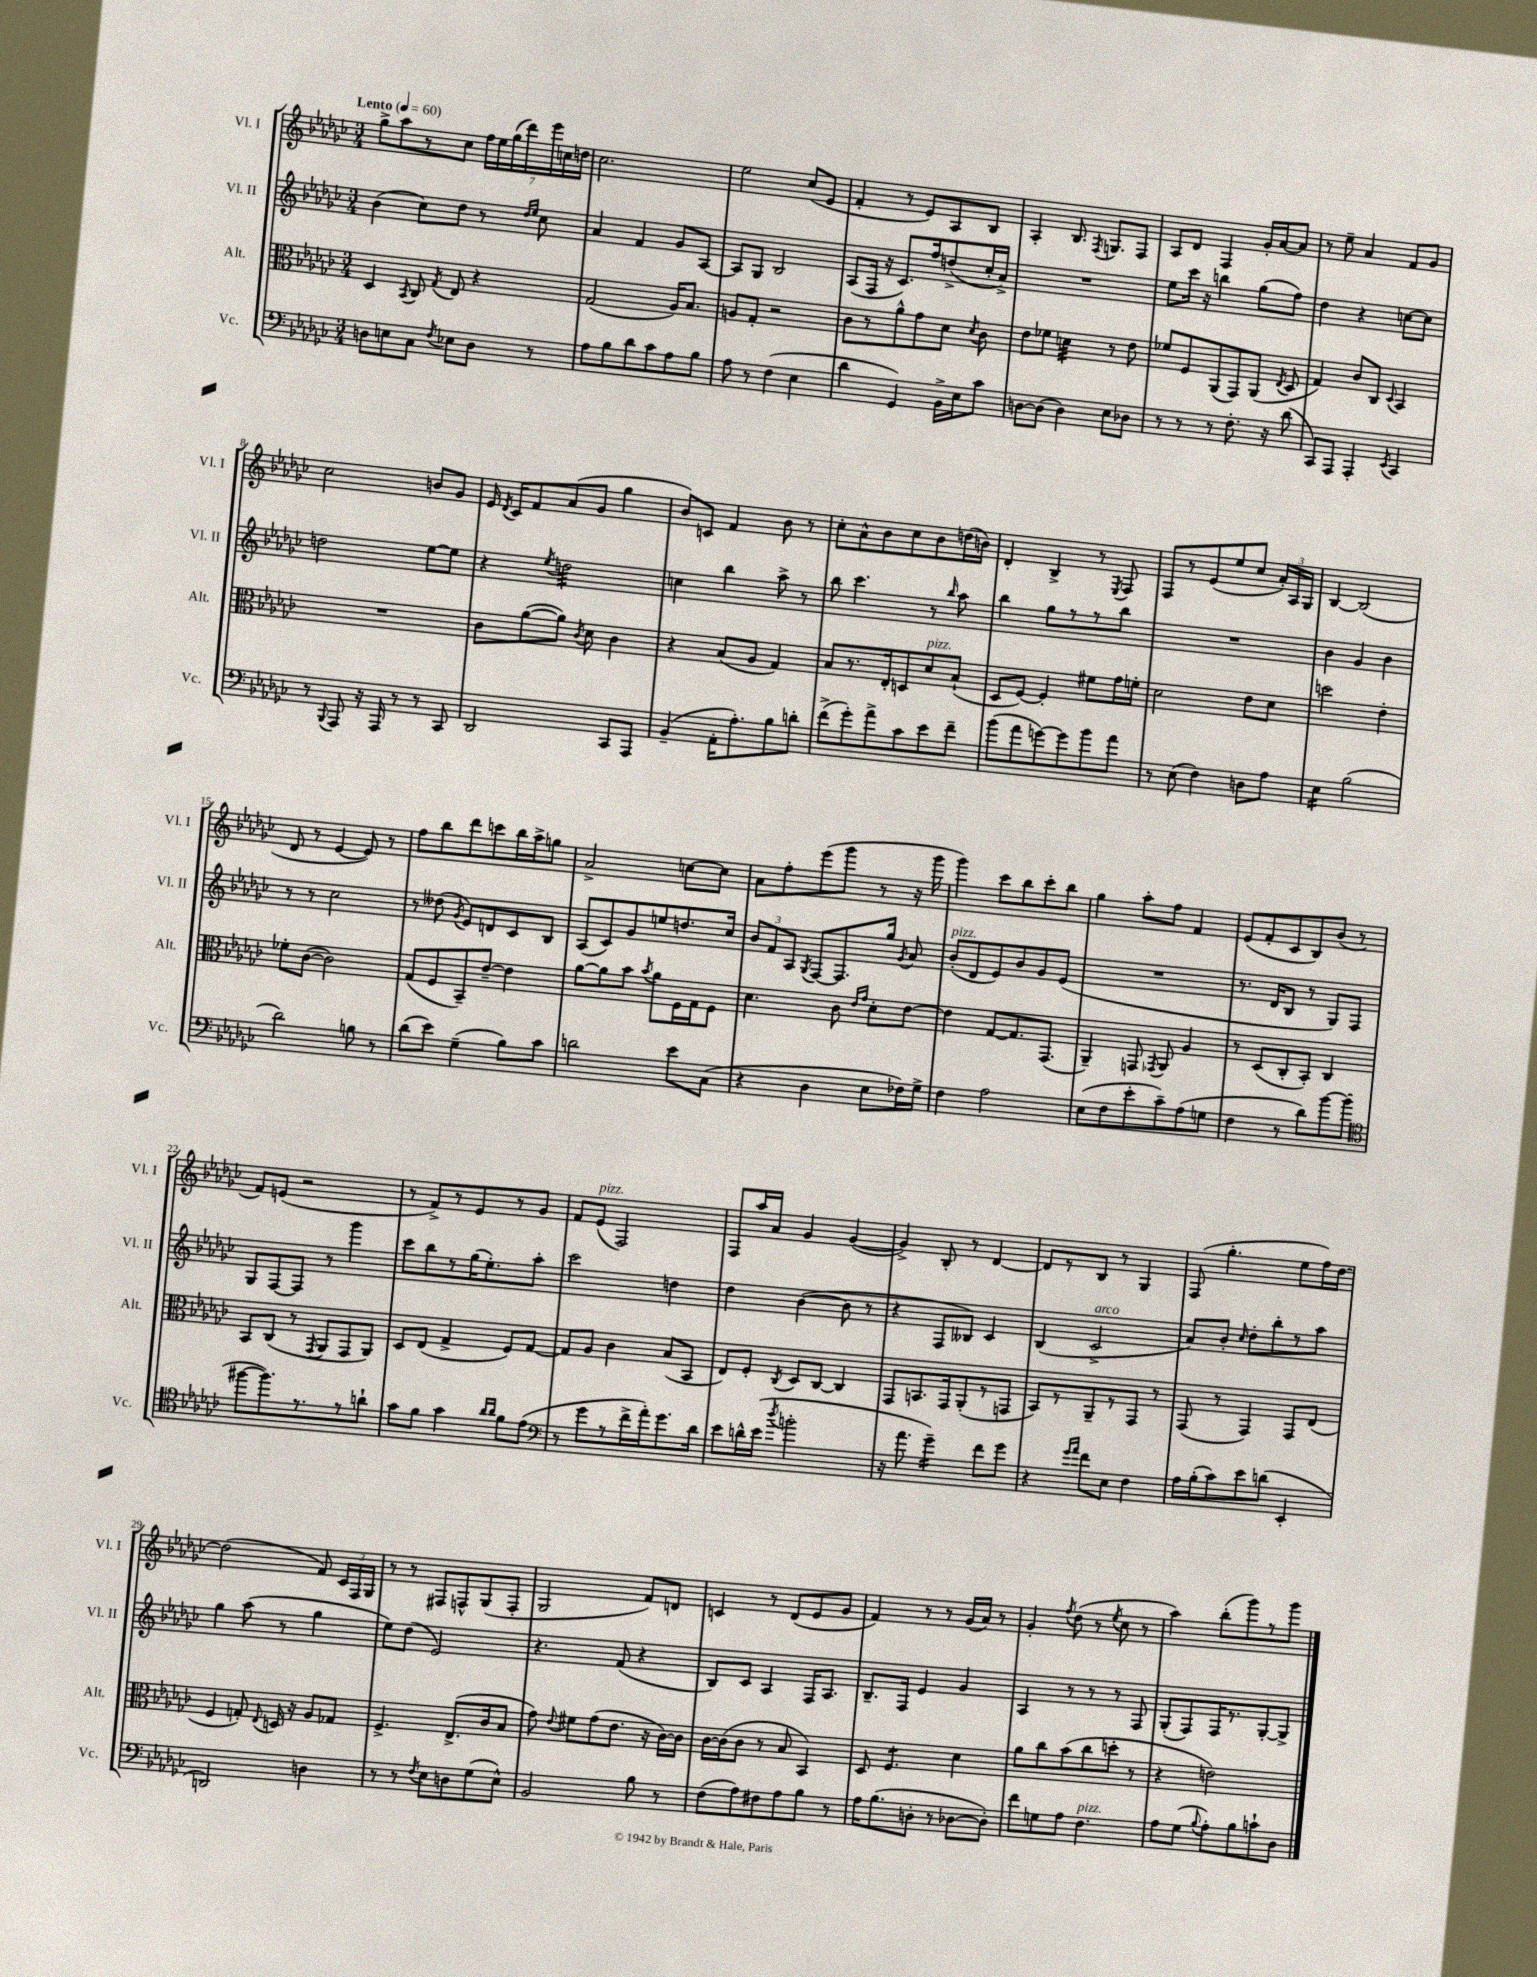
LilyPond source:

<<
\new StaffGroup <<
\new Staff = "s0" \with { instrumentName = "Vl. I" shortInstrumentName = "Vl. I" } {
    \clef treble \key ges \major \numericTimeSignature \time 3/4 \tempo "Lento" 4 = 60
    \autoBeamOff ges''8[-> aes''8 r8 ces''8] \tuplet 7/4 { f''16[ ees''16 ges''16( des'''16) ees'''16 c''16 d''16] } |
    ces''2. |
    ees''2 ces''8[( ees'8] |
    f'4-. r8 ees'8[) aes8 bes8] |
    aes4-. bes8. \acciaccatura { f8 } g8.[ f8] |
    aes8[ des'8] f4 ges'16[-. aes'16~ aes'8] |
    r8 ees''8-- aes'4 f'8[ ges'8] |
    ces''2 b'8[ ges'8] |
    ees'16 \acciaccatura { des'8 } ces'16[ f'8 aes'8( ges'8] ges''4 |
    bes'8[) c'8] f'4 bes'8 r8 |
    ces''8[-. aes'8-^ bes'8 ces''8 bes'8 d''16( b'16]) |
    des'4-. bes4-> r8 \acciaccatura { ees8 } f8 |
    f8[ r8 ees'8( ees''8 ces''8] \tuplet 3/2 { aes'16[-.) aes16 ges16] } |
    bes4~ bes2( |
    des'8 r8 ees'4~ ees'8) r8 |
    f''8[ bes''8 des'''8 c'''8 bes''16 aes''16-> g''8] |
    aes'2-> c''8[~ c''8] |
    aes'8[ f''8-. ees'''8( ges'''8] r8 r16 ges'''16 |
    ges'''4) ces'''8[ bes''8 ces'''8-. bes''8] |
    ges''4 aes''8[-. f''8] f'4 |
    ees'8[( f'8-. ces'8 bes8) bes'8]( r8 |
    f'8[) e'8]( r2 |
    r8 f'8[->) r8 ees'8 r8 ges'8] |
    f'8[ ees'8]^\markup { \italic "pizz." }( f2) |
    f8[ aes''16 aes'16] ges'4 ges'4~( |
    ges'4->) bes8-. r8 des'4~ |
    des'8[ r8 bes8] r8 ges4 |
    f8( ges''4.-. ees''8[ f''16) des''16]~ |
    des''2( f'8) \tuplet 3/2 { ces'16[ f16 ges16] } |
    r8 r8 fis8[ f8-^ ges8( f8]-. |
    ges2 f'8[) d'8] |
    c'4 r8 des'8[( ees'8 ges'8] |
    f'4) r8 r8 ges'16[( aes'16]) r8 |
    ges'4-. \acciaccatura { f''8 } des''8( r8 \acciaccatura { ees''8 } ces''8 r8 |
    aes''4) bes''8[-.( ges'''8) r8 ges'''8] \bar "|." |
}
\new Staff = "s1" \with { instrumentName = "Vl. II" shortInstrumentName = "Vl. II" } {
    \clef treble \key ges \major \numericTimeSignature \time 3/4
    \autoBeamOff bes'4( ces''8[) des''8] r8 \grace { des''16[ ees''16] } ces''8 |
    aes'4 f'4 ges'8[ aes8]~ |
    aes8[ ges8] bes2 |
    aes8[( f16] r16 ces'8.[) f''16 d''8->( ces''16-. aes'16]->) |
    R2. |
    ees''8[ ces'''16] r16 b''4 ges''8[( f''8]) |
    des''4 r4 c''8[~ c''8] |
    d''2 ees''8[~ ees''8] |
    r4 \acciaccatura { ees''8 } d''2:32 |
    c''4 bes''4 aes''8-> r8 |
    bes''8 ces'''4. r8 \grace { bes''16 } aes''8 |
    bes''4 ges''8[ r8 r8 bes''8] |
    R2. |
    bes'4 ges'4 bes'4 |
    r8 r8 ces''2 |
    r8 deses''8( \acciaccatura { ges'8 } ees'8[) d'8 ces'8 bes8] |
    aes8[( ces'8) ges'8 e''8 d''8. ces''16] |
    \tuplet 3/2 { bes'8[ f'8 aes8] } \acciaccatura { ges8 } f8[~ f8. ges''16] \acciaccatura { ges'8 } aes'8 |
    bes'8[-.^\markup { \italic "pizz." }( des'8 ees'8) bes'8 ges'8 ees'8]( |
    R2. |
    r8. des'16[ bes8] r8 ges8[) f8] |
    ges8[ f8~ f8] r8 ges'''4 |
    ces'''8[ bes''8 r8 ges''16( ees''8.-.) aes''8]-. |
    ces'''2 d''4 |
    des''4 bes'4~( bes'8 r8 |
    r4 f8[ beses8]) ces'4 |
    bes4( ces'2->^\markup { \italic "arco" } |
    aes'8[) bes'8]-. \grace { ces''16 } des''8[-. bes''8-. r8 aes''8] |
    ges''4 aes''8( r8 ges''4 |
    ees''8[) des''8]( ees'2) |
    r4. f'8( r4 |
    bes8[) ces'8] aes4 f16[ aes8.] |
    bes8.[-- f16] ees'4 ges'4 |
    aes4 r8 r8 r8 f8 |
    ges8[-.( f8) f16 r8. ges8~-. ges8]-> \bar "|." |
}
\new Staff = "s2" \with { instrumentName = "Alt." shortInstrumentName = "Alt." } {
    \clef alto \key ges \major \numericTimeSignature \time 3/4
    \autoBeamOff des4 \acciaccatura { bes,8 } ces8 \acciaccatura { ges8 } ees8 r4 |
    ges2( aes16[) bes8.] |
    a8[ ges8]-. r2 |
    ces'8[ r8 aes'8-^ ges'8 des'8] \acciaccatura { des'8 } ces'8 |
    ees'8[ fes'8] d'4:32 r8 ees'8 |
    fes'8[ f8 aes,8( ges,8) aes,8]( \acciaccatura { ees8 } des8 |
    ges4) ces'8[ ces8] \appoggiatura { des8 } bes,4 |
    R2. |
    ces'8[ aes'8~( aes'8]) \acciaccatura { ces'8 } des'8 ces'4 |
    r4 bes8[( aes8] ges4) |
    bes8[ r8. ees16-. d8 des'8^\markup { \italic "pizz." } bes8]-!( |
    des8[ f8]~) f4-. fis'8[ ges'16 f'16]-. |
    des'2 ees'8[ des'8] |
    d''2 ees'4-. |
    fes'8[-. ces'8]~( ces'2) |
    ges8[( f8 bes,8--) ees'8]~-- ees'4 |
    aes'8[~ aes'8 bes'8] \acciaccatura { bes'8 } aes'8[ f16 ges16 f8] |
    des'4. ces'8 \grace { ees'16[ ges'16] } des'8[-. ees'8]~ |
    ees'4 ges8[~ ges8. ges,8.]( |
    aes,4--) g,8 \acciaccatura { ges,8 } aes,8 aes4 |
    r8 des8[( ces8-. bes,8]-.) ces4 |
    bes,8[ ces8]( r8 \acciaccatura { ges,8 } aes,8[ ges,8 aes,8]) |
    des8[ ees8]( ges4-> f8[) ges8]~ |
    ges8[ aes8] ces'4 bes8[( bes,8] |
    ees8[) f8]-. \acciaccatura { ces8 } des8[ ces8]~ ces4 |
    ges,8[ b,8. ges,16 aes,8-.( r8 g,8] |
    bes,8[) r8 aes,8-- r8 ges,8] r8 |
    ges,8( r8 ges,4) ges,8[ ees8]( |
    f4 g8-.) \appoggiatura { ees8 } d16 r16 aes8[ ges8] |
    f4.-> ees8.[->( ces'16 bes8] |
    ges'8) \appoggiatura { ees'8 } fis'8[ ges'8( ees'8.] r16 ces'16[~) ces'16] |
    ces'16[~ ces'16( ces'8] r8 bes8 bes,4) |
    des8 f4.:8 des'4 |
    aes'8[ ces''8 bes'8( ces''8 d''8]-. r8 |
    r4 e'2) \bar "|." |
}
\new Staff = "s3" \with { instrumentName = "Vc." shortInstrumentName = "Vc." } {
    \clef bass \key ges \major \numericTimeSignature \time 3/4
    \autoBeamOff d8[ e8 ces8] \acciaccatura { f8 } ees8[ d8] r8 |
    aes8[ bes8 des'8 ces'8 aes8 bes8] |
    aes8 r8 f4( ees4 |
    des'4 ges,4) bes,16[-> ees16 ces'8] |
    d8[~ d8]( d4) ees8[ des8] |
    r8 r8 r8 f8.-. r16 des'8( |
    ces,8[) aes,,8] aes,,4-. \acciaccatura { ees,8 } ces,4 |
    r8 \appoggiatura { bes,,8 } aes,,8 r16 aes,,16 r8 r8 ces,8 |
    des,2 ces,8[ aes,,8] |
    bes,4--( aes,16[-. aes8.-.) bes8 d'8]-. |
    f'8[->( ges'8-.) aes'8-> ces'8 ees'8 f'8]-- |
    bes'8[( aes'8 g'8~) g'8 bes'8 aes'8] |
    r8 ees8( f4) d8[ aes8] |
    ees4:16 bes2( |
    des'2) b8 r8 |
    des'8[( ees'8]) ges4--( bes8[) ces'8] |
    d'2 ees'8[ ces8]( |
    r4 des4 ees8[ fes16) ges16]-> |
    f4 aes2 |
    ees8[( f8 ees'8-. ces'8--) aes8( g8] |
    f4 r8 des'8[) bes'8~ bes'8]( |
    \clef tenor fis''8[~ fis''8.) r8. r8 a'8]-! |
    ges'8[ f'8] ges'4 \grace { aes'16[ aes'16] } f'8[ ees'8]( |
    \clef bass r8 ges'8[ r8 f'16-> aes'16-.) ges'8. des'16] |
    ees'8[ d'16-^ ees'16]( \acciaccatura { des''8 } b'2-. |
    r16 aes'8. ges'4:16--) f'8[ ges'8] |
    r4 \grace { ges'16[ aes'16] } f'8[ ees8] f4 |
    aes16[ bes16-.( ces'8) ees'8 d'8]( ees,4-. |
    d,2) d4 |
    r8 r8 \acciaccatura { f8 } ees8[ d8 ges8( ees8]-^) |
    bes,2 bes8 r8 |
    f8[( aes8) fis8 aes8 bes8] r8 |
    aes16[ bes8.( d8]-. r8 des8[~ des8]-.) |
    f'8[ g8 aes8] f4.^\markup { \italic "pizz." } |
    aes8[ ges8]( \appoggiatura { bes8 } aes8[-.) bes8 c'8-! des8] \bar "|." |
}
>>
>>
